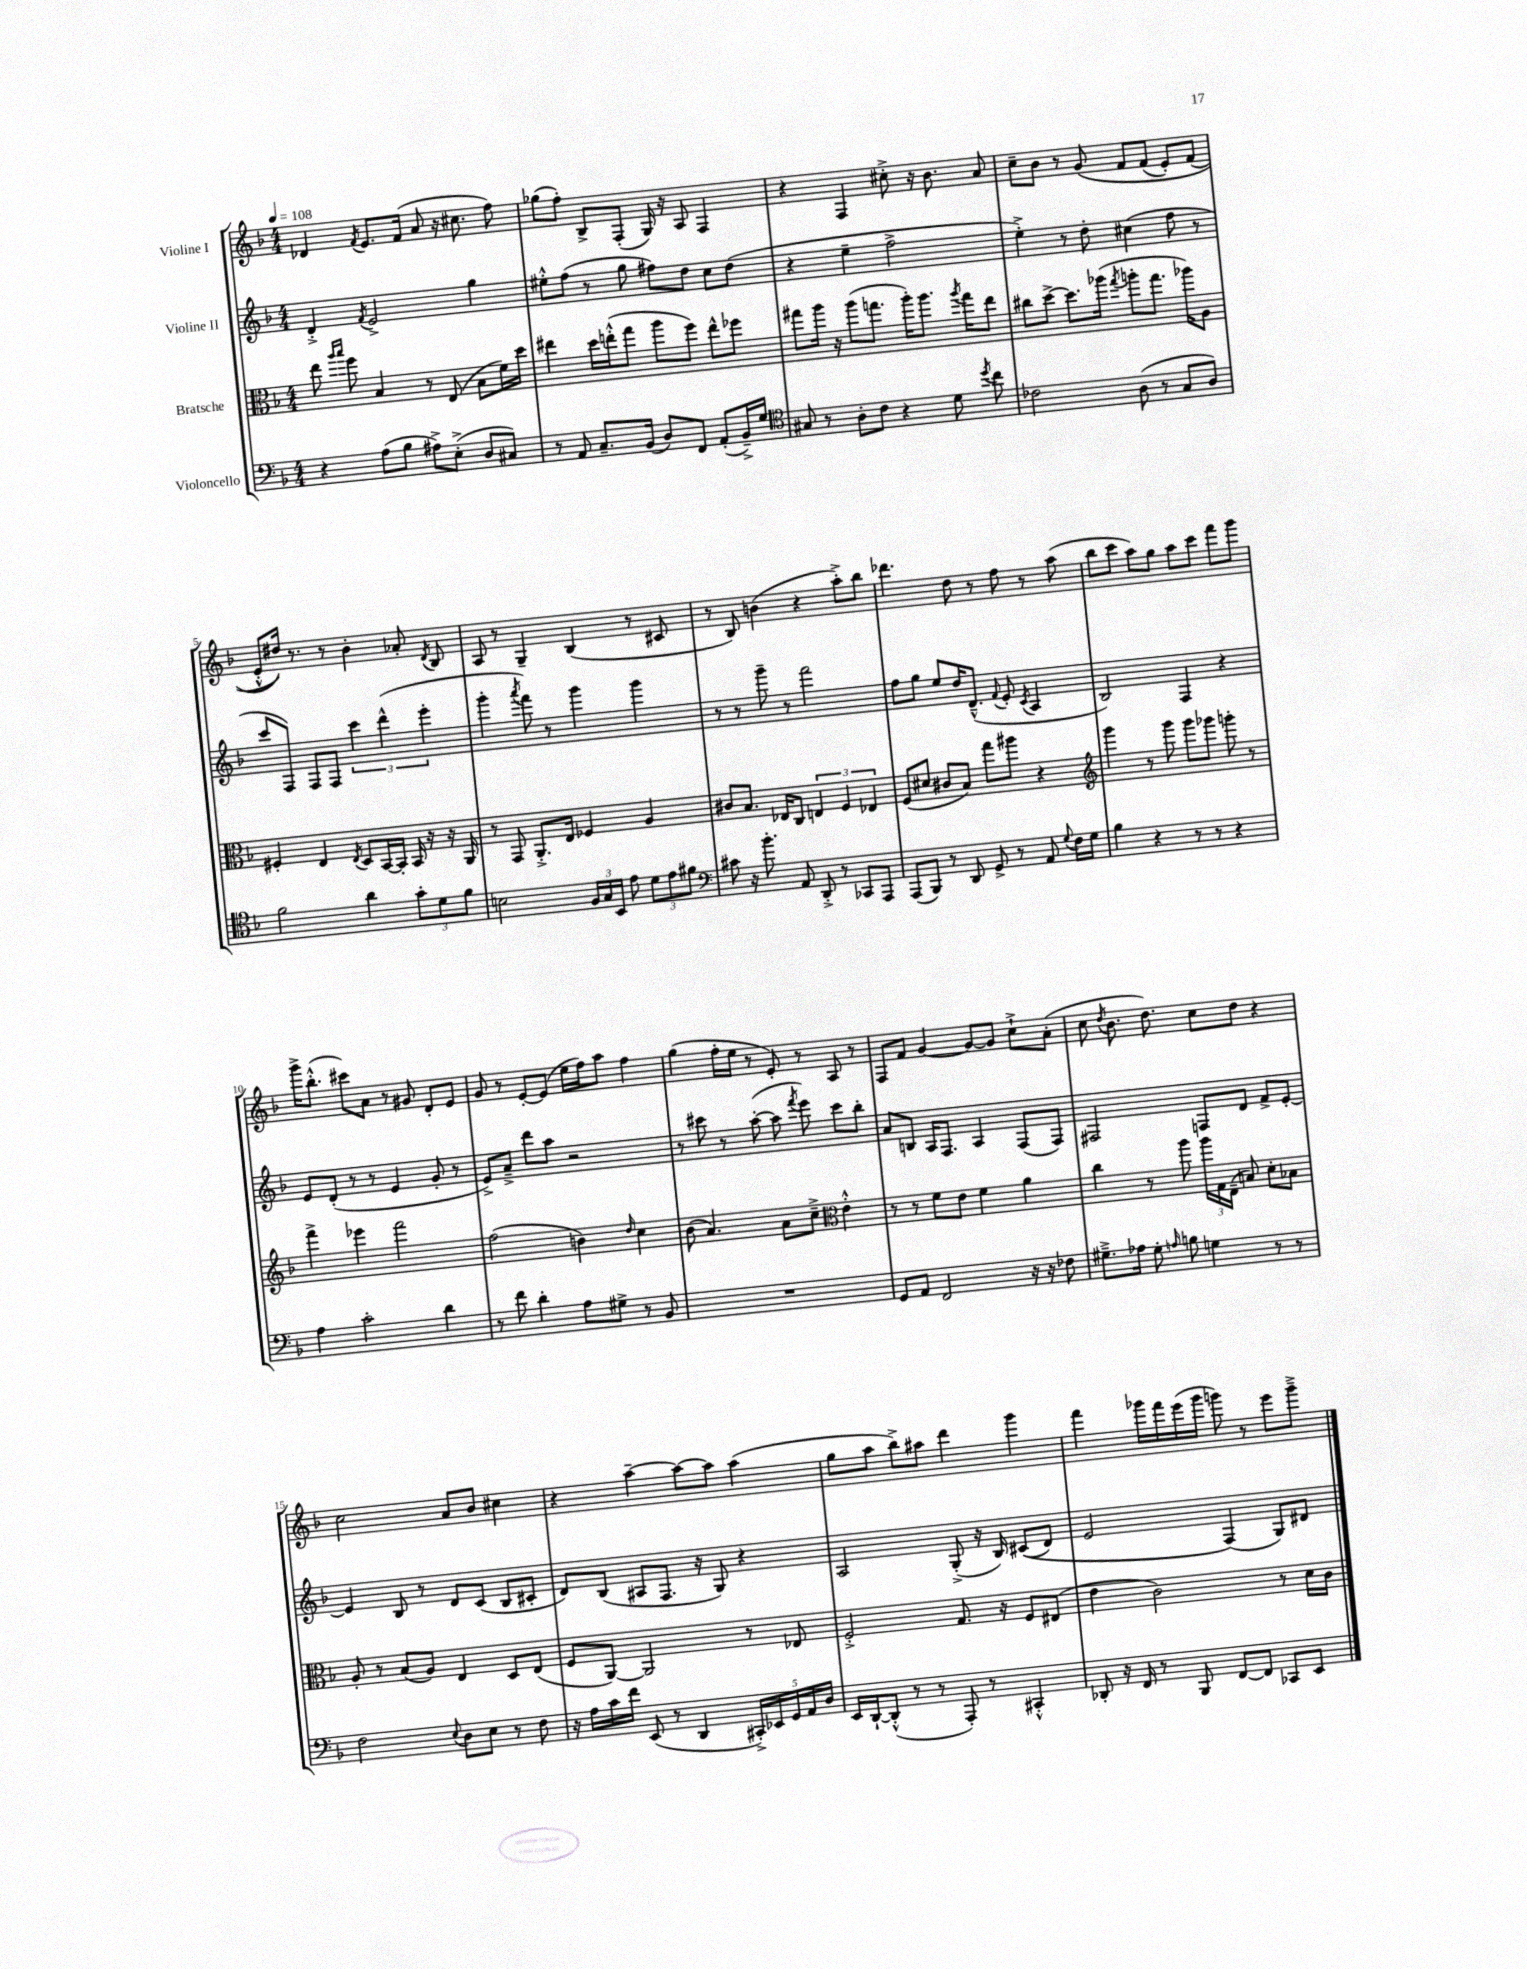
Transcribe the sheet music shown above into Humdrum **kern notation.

**kern	**kern	**kern	**kern
*staff4	*staff3	*staff2	*staff1
*clefF4	*clefC3	*clefG2	*clefG2
*k[b-]	*k[b-]	*k[b-]	*k[b-]
*M4/4	*M4/4	*M4/4	*M4/4
*MM108	*MM108	*MM108	*MM108
4r	8ee	4d'^	4d-
.	16qqaa	.	.
.	16qqbb-	.	.
.	8ff	.	.
.	.	8qf	8qf
(8A	4B-	2e^	8.e
8B-	.	.	.
.	.	.	(16f
8A#^)	8r	.	8a
(8E'^	(8E	.	16r
.	.	.	8.cc#
8D	8B-	4gg	.
8C#)	16f)	.	8ff)
.	16dd	.	.
=	=	=	=
8r	4ee#	8ee#'^^	(8gg-
8AA	.	(8ff	8ff')
8.C~	16dd	8r	8B-^
.	(16ee'^^	.	.
.	8gg	8gg	(8F'
(16BB-	.	.	.
8D)	8aa	8ff#)	16G)
.	.	.	16r
8FF	8ff)	8dd	8A
(8AA'	8ee^^	8cc	4F
16BB-~^)	8ff-	(8dd	.
16G	.	.	.
=	=	=	=
*clefC4	*	*	*
8G#	8gg#	4r	4r
8r	16aa	.	.
.	16r	.	.
8A'	(8aa	4ee~	4F
8c	8.gg	.	.
4r	.	2ff^	8cc#'^
.	16aa')	.	.
.	8.aa	.	16r
.	.	.	8.b-
8d	.	.	.
.	8qaa	.	.
.	16gg	.	.
8qdd	.	.	.
8cc	8ee	.	8a
=	=	=	=
2c-	8cc#	4ee'^)	8cc~
.	[8dd^	.	8b-
.	8.dd]	8r	8r
.	.	8dd'	&(8g
.	(16aa-	.	.
.	8qgg	.	.
(8A	8aa'	(4cc#	8f
8r	8.gg	.	(8f
8G	.	8ff	8e')
.	16aa-)	.	.
8A)	8A	8r	(8f
=	=	=	=
2f	4F#'	8ccc	8e'^^
.	.	8F)	16dd#)&)
.	.	.	8.r
.	4E	8F	.
.	.	8F	8r
.	8qE	.	.
4a	8D	6ccc	4b-'
.	[16BB-	.	.
.	.	(6ddd^^	.
.	16BB-']	.	.
12g'	16BB-	.	8a-'
.	16r	.	.
12d	.	6eee'	.
.	.	.	8qd
.	16r	.	8B-
12f	.	.	.
.	16AA	.	.
=	=	=	=
2B	8r	4ggg'	8A
.	8GG	.	8r
.	.	8qaaa	.
.	8.AA'^	8fff)	4G~
.	.	8r	.
.	16E	.	.
24F	4F-	4ggg	(4B-
24G	.	.	.
24BB-	.	.	.
8e	.	.	.
12d	4A	4ggg	8r
12e	.	.	.
.	.	.	8c#
12f#	.	.	.
=	=	=	=
*clefF4	*	*	*
8c#	8c#	8r	8r
16r	8.B-	8r	8B-)
8.b-'	.	.	.
.	.	8ggg~	(4b
.	16E-	.	.
8AA	8C	8r	.
8DD'^	6E	2fff	4r
8r	.	.	.
.	6F	.	.
8CC-	.	.	8aa'^)
.	6E-	.	.
8AAA	.	.	8bb-
=	=	=	=
(8AAA	(8F	8ff	4.ddd-
8BBB-)	8d#	8gg	.
8r	8c#	8ee	.
8DD	8B-)	16dd	8dd
.	.	(8.d~^^	.
8GG^	8gg	.	8r
.	.	8qqf	.
8r	8aa#	8e'	8ff
.	.	8qc	.
8AA	4r	4A	8r
8qqG	.	.	.
16F	.	.	(8aa
16G	.	.	.
=	=	=	=
*	*clefG2	*	*
4B-	4ggg	2B-)	8bb-
.	.	.	8ccc
4r	8r	.	8aa)
.	8ggg	.	8gg
8r	8ggg	4F	8aa
8r	8ggg-	.	8ccc
4r	8ggg'	4r	8fff
.	8r	.	8ggg
=	=	=	=
4A	4fff^	8e	16ggg^
.	.	.	(8.bb-'^^
.	.	(8d'	.
2c'	4eee-	8r	8ccc#)
.	.	8r	8a
.	2fff	4e	8r
.	.	.	8g#
4d	.	8g'	8d'
.	.	8r	8e
=	=	=	=
8r	(2ff	8e^)	8g
8f	.	8a~^	8r
4d'	.	8ddd	[8e'
.	.	8aa	(8e]
8A	4b)	2r	16ee
.	.	.	16ff)
8G#^	.	.	8aa
.	16qqdd	.	.
8r	4cc	.	4ff
8BB-	.	.	.
=	=	=	=
1r	(8b-	8r	(4gg
.	4.a)	8ccc#	.
.	.	8r	16ff'
.	.	.	16ee
.	.	([8aa'	8r
.	8a	8aa]	8e')
.	.	8qfff	.
.	8cc~^	8eee)	8r
*	*clefC3	*	*
.	4e'^^	8ccc#	8A
.	.	8bb-'	8r
=	=	=	=
8GG	8r	8a	8F
8AA	8r	8B	8f
2FF	8f	16A	[4g
.	.	8.F	.
.	8e	.	.
.	4f	4A	8g_
.	.	.	8g]
16r	4a	(8F	8cc`^
16r	.	.	.
8F-	.	8F)	(8a'
=	=	=	=
8.G#~^	4cc	2F#	8cc
.	.	.	8qdd
.	.	.	8.b-
16A-	.	.	.
8G#'	8r	.	.
.	.	.	8.dd)
16qqA	.	.	.
8B	8aa	.	.
4G	24aa	8F	8cc
.	24G	.	.
.	(24E~	.	.
.	8B)	8d	8dd
8r	8d'	8f^	4r
8r	8B-	[8e'	.
=	=	=	=
2F	8A'	4e]	2cc
.	8r	.	.
.	(8B-	8B-	.
.	8A)	8r	.
8qqE	.	.	.
8D	4E	8d	8a
8E	.	(8c	8b-
8r	8D	8B-	4cc#
8F	(8E	8c#'	.
=	=	=	=
16r	8F	8d)	4r
16A	.	.	.
16c	[8AA)	(8B-	.
16f	.	.	.
(8EE	2AA]	8A#	[4aa~
8r	.	8.F	.
4DD	.	.	8aa_
.	.	16r	.
.	.	8G)	8aa]
20CC#'^)	8r	4r	(4aa
20EE-	.	.	.
20GG	.	.	.
.	8E-	.	.
20AA	.	.	.
20D	.	.	.
=	=	=	=
16EE	2F'^	2A	8gg
[16DD`	.	.	.
(8DD'^^]	.	.	8aa
8r	.	.	8bb-^)
8r	.	.	8aa#
8AAA')	8.G	(8G'^	4ddd
8r	.	16r	.
.	16r	16B-)	.
4CC#'^^	8F	&((8c#	4ggg
.	(8E#	8d)	.
=	=	=	=
8DD-'	4e	2e	4fff
16r	.	.	.
16FF	.	.	.
8r	2c)	.	16ggg-
.	.	.	16fff
8BBB-	.	.	(16eee
.	.	.	16ggg-
[8FF	.	(4F&)	8ggg)
8FF]	.	.	8r
8CC-	8r	8G)	8eee
8EE	16d	8d#	8ggg~^
.	16c	.	.
==	==	==	==
*-	*-	*-	*-
